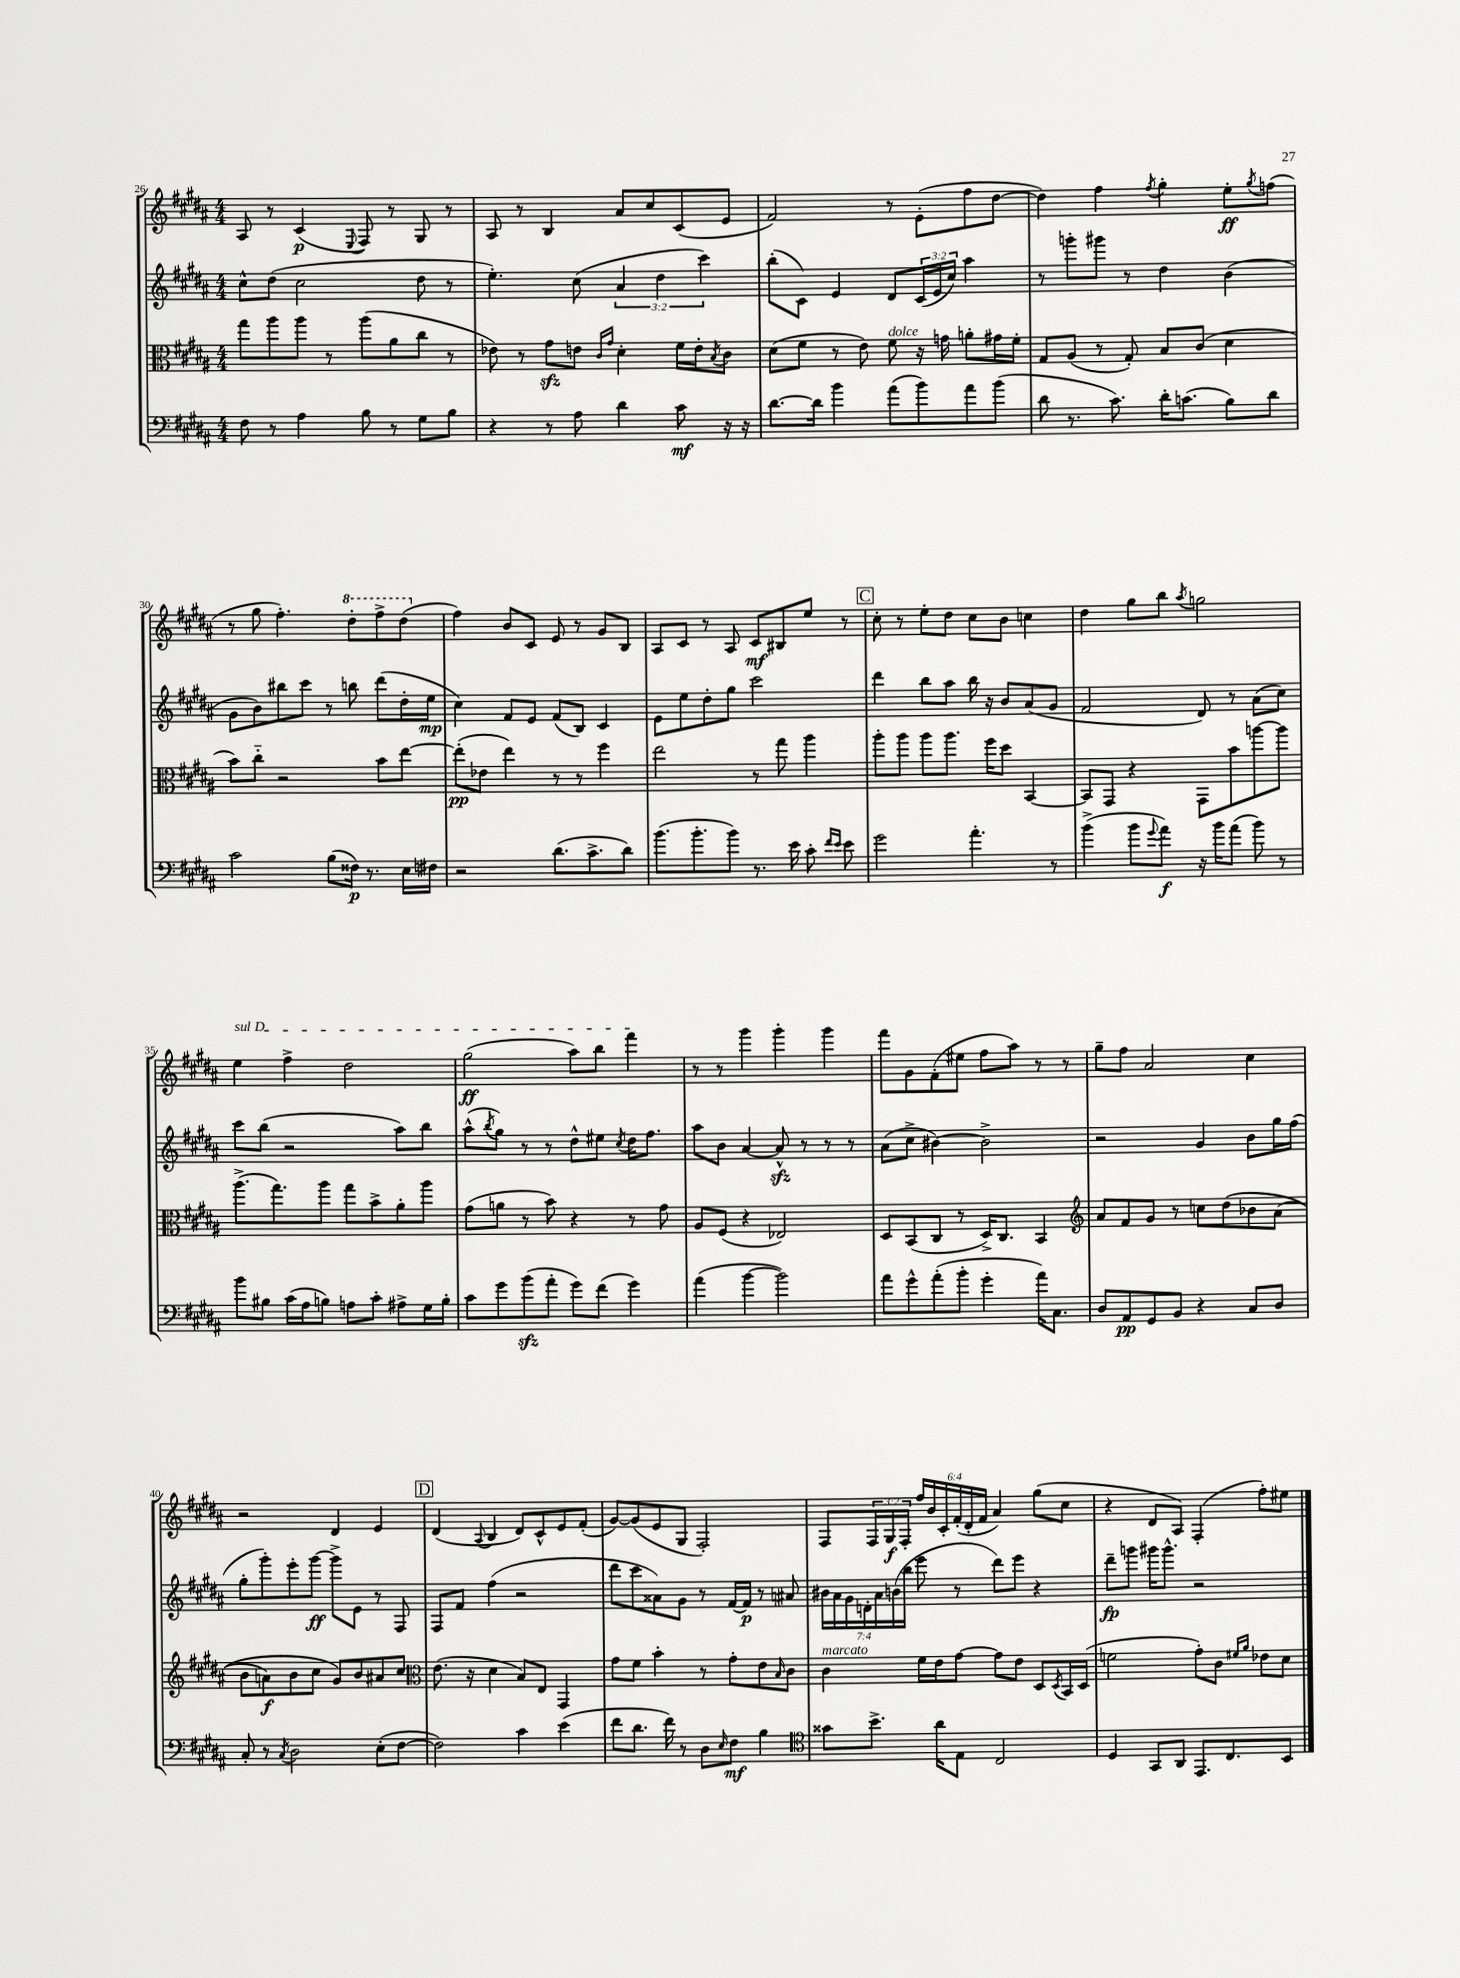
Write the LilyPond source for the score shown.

<<
\new StaffGroup <<
\new Staff = "s0" {
    \clef treble \key b \major \numericTimeSignature \time 4/4 \override Staff.TupletNumber.text = #tuplet-number::calc-fraction-text
    ais8 r8 cis'4\p( \appoggiatura { e8 } fis8) r8 gis8 r8 |
    ais8 r8 b4 ais'8 cis''8 cis'8( e'8 |
    fis'2) r8 e'8-.( fis''8 dis''8~ |
    dis''4) fis''4 \acciaccatura { fis''8 } gis''4-. e''8-.\ff \acciaccatura { gis''8 } f''8( |
    r8 gis''8 fis''4.-.) \ottava #1 dis'''8-. fis'''8-> dis'''8( \ottava #0 |
    fis''4) b'8 cis'8 e'8 r8 gis'8 b8 |
    ais8 cis'8 r8 ais8 cis'8\mf bis8 e''8 r8 |
    \mark \markup { \box "C" } cis''8-. r8 e''8-. dis''8 cis''8 b'8 c''4 |
    dis''4 gis''8 b''8 \acciaccatura { ais''8 } g''2 |
    \once \override TextSpanner.bound-details.left.text = \markup { \italic "sul D" } e''4\startTextSpan fis''4-> dis''2 |
    gis''2\ff( ais''8) b''8 fis'''4\stopTextSpan |
    r8 r8 gis'''4 gis'''4-. gis'''4 |
    fis'''8 gis'8 fis'8-.( eis''8 fis''8 ais''8) r8 r8 |
    gis''8-- fis''8 ais'2 cis''4 |
    r2 dis'4 e'4 |
    \mark \markup { \box "D" } dis'4( \appoggiatura { ais8 } b4 dis'8) cis'8-^ e'8 fis'8-.( |
    gis'8~) gis'8( e'8 gis8 fis2-.) |
    fis8 \tuplet 3/2 { fis16 gis16\f fis16-. } \tuplet 6/4 { fis''16 b'16 cis'16-. fis'16-.( dis'16-. fis'16 } ais'4) gis''8( cis''8 |
    r4 dis'8 ais8) fis4-.( fis''8-.) eis''8 \bar "|." |
}
\new Staff = "s1" {
    \clef treble \key b \major \numericTimeSignature \time 4/4 \override Staff.TupletNumber.text = #tuplet-number::calc-fraction-text
    cis''8-^ dis''8( cis''2 dis''8 r8 |
    e''4.-.) cis''8( \tuplet 3/2 { ais'4 dis''4 cis'''4) } |
    b''8-.( cis'8) e'4 dis'8 \tuplet 3/2 { cis'16( e'16 cis''16) } ais''4 |
    r8 g'''8-. gis'''8 r8 dis''4 b'4( |
    gis'8 b'8) bis''8 cis'''8 r8 b''8 dis'''8( dis''16-. e''16\mp |
    cis''4) fis'8 e'8 fis'8( b8) cis'4 |
    e'8 e''8 dis''8-. gis''8 cis'''2 |
    \mark \markup { \box "C" } dis'''4 b''8 ais''8 b''16 r16 b'8 ais'8( gis'8 |
    fis'2 dis'8) r8 ais'8( cis''8) |
    cis'''8 b''8( r2 ais''8) b''8 |
    ais''8-^( \acciaccatura { b''8 } gis''8) r8 r8 dis''8-^ eis''8 \acciaccatura { cis''8 } dis''16 fis''8. |
    ais''8 b'8 ais'4~ ais'8-^\sfz r8 r8 r8 |
    ais'8( cis''8-> bis'4~) bis'2-> |
    r2 gis'4 b'8 gis''16 fis''16( |
    gis''8-. gis'''8-.) e'''8-. gis'''8~\ff gis'''8-> e'8 r8 fis8 |
    \mark \markup { \box "D" } fis8 fis'8 fis''4( r2 |
    dis'''8 cis'''8 aisis'8) gis'8 r8 fis'16~ fis'16\p r8 ais'8 |
    \tuplet 7/4 { bis'16 ais'16 gis'16 d'16-. ais'16 b'16( b''16 } e'''8 r8 dis'''8) e'''8 r4 |
    dis'''8--\fp g'''8 gis'''16 gis'''8.-^ r2 \bar "|." |
}
\new Staff = "s2" {
    \clef alto \key b \major \numericTimeSignature \time 4/4
    gis''8 ais''8 ais''8 r8 ais''8( ais'8 cis''8 r8 |
    ees'8) r8 gis'8\sfz e'8 \grace { cis'16 gis'16 } dis'4-. fis'16 e'16-. \acciaccatura { b8 } cis'8 |
    dis'8( fis'8 r8 e'8) fis'8^\markup { \italic "dolce" } r16 g'16 a'8-. gis'16 fis'16-. |
    gis8 ais8( r8 gis8-.) b8 cis'8( dis'4 |
    b'8) cis''8-_ r2 b'8 e''8~ |
    e''8-.\pp( ees'8 e''4) r8 r8 fis''4 |
    e''2 r8 gis''8 ais''4 |
    \mark \markup { \box "C" } ais''8-. ais''8 ais''8 ais''8. fis''16 dis''8 b,4~ |
    b,8 gis,8 r4 gis,8 b'8 a''8~ a''8 |
    ais''8.->( gis''8.) ais''8 gis''8 b'8-> ais'8-. ais''8 |
    gis'8( a'8 r8 b'8) r4 r8 gis'8 |
    ais8 fis8( r4 ees2) |
    dis8 b,8( cis8 r8 dis16->) cis8. b,4 |
    \clef treble ais'8 fis'8 gis'8 r8 c''8 dis''8\( bes'8 ais'8( |
    b'8 a'8\f) b'8 cis''8 gis'8\) b'8 ais'8 cis''8 |
    \mark \markup { \box "D" } \clef alto e'8.( r16 dis'4 b8) e8 gis,4 |
    gis'8 fis'8 b'4-. r8 gis'8-. e'8 \grace { b16 } cis'8 |
    cis'4^\markup { \italic "marcato" } fis'16 e'16 gis'8~ gis'8 e'8 dis8 \acciaccatura { dis8 } b,16 dis16( |
    f'2 gis'8-.) cis'8 \grace { fis'16 ais'16 } ees'8 dis'8 \bar "|." |
}
\new Staff = "s3" {
    \clef bass \key b \major \numericTimeSignature \time 4/4
    fis8 r8 ais4 b8 r8 gis8 b8 |
    r4 r8 ais8 dis'4 cis'8\mf r16 r16 |
    dis'8.~ dis'16 b'4 ais'8( b'8) ais'8 b'8( |
    dis'8 r8. cis'8.) dis'16-. c'8.( b8) dis'8 |
    cis'2 b8( fisis16\p) r8. e16 fis16 |
    r2 dis'8.( cis'8.-> dis'8) |
    b'8.( b'8.-. b'8) r8. e'16 cis'8-. \grace { fis'16 e'16 } e'8 |
    \mark \markup { \box "C" } gis'2 ais'4.-. r8 |
    b'4->( b'8 \appoggiatura { gis'8 } ais'8\f) r16 b'16 ais'8( b'8) r8 |
    b'8 bis8 cis'16( ais16 b8) a8 cis'8-. ais8-> gis16 b16-. |
    cis'8 gis'8 b'8\sfz( ais'8-. gis'8) fis'8( gis'4) |
    ais'4( b'4~ b'2) |
    ais'8 gis'8-^ ais'8-.( b'8-. gis'4-. ais'16) cis8. |
    dis8 ais,8\pp gis,8 b,8 r4 cis8 dis8 |
    cis8-. r8 \acciaccatura { cis8 } dis2 e8-.( fis8~ |
    \mark \markup { \box "D" } fis2) cis'4 e'4( |
    fis'8 dis'8. fis'16) r8 dis8 \grace { e16 } fis8\mf b4 |
    \clef tenor gisis'8 b'8.-> ais'16 e8 cis2 |
    dis4 gis,8 ais,8 e,8. cis8. b,8 \bar "|." |
}
>>
>>
\layout { \context { \Score currentBarNumber = #26 } }
